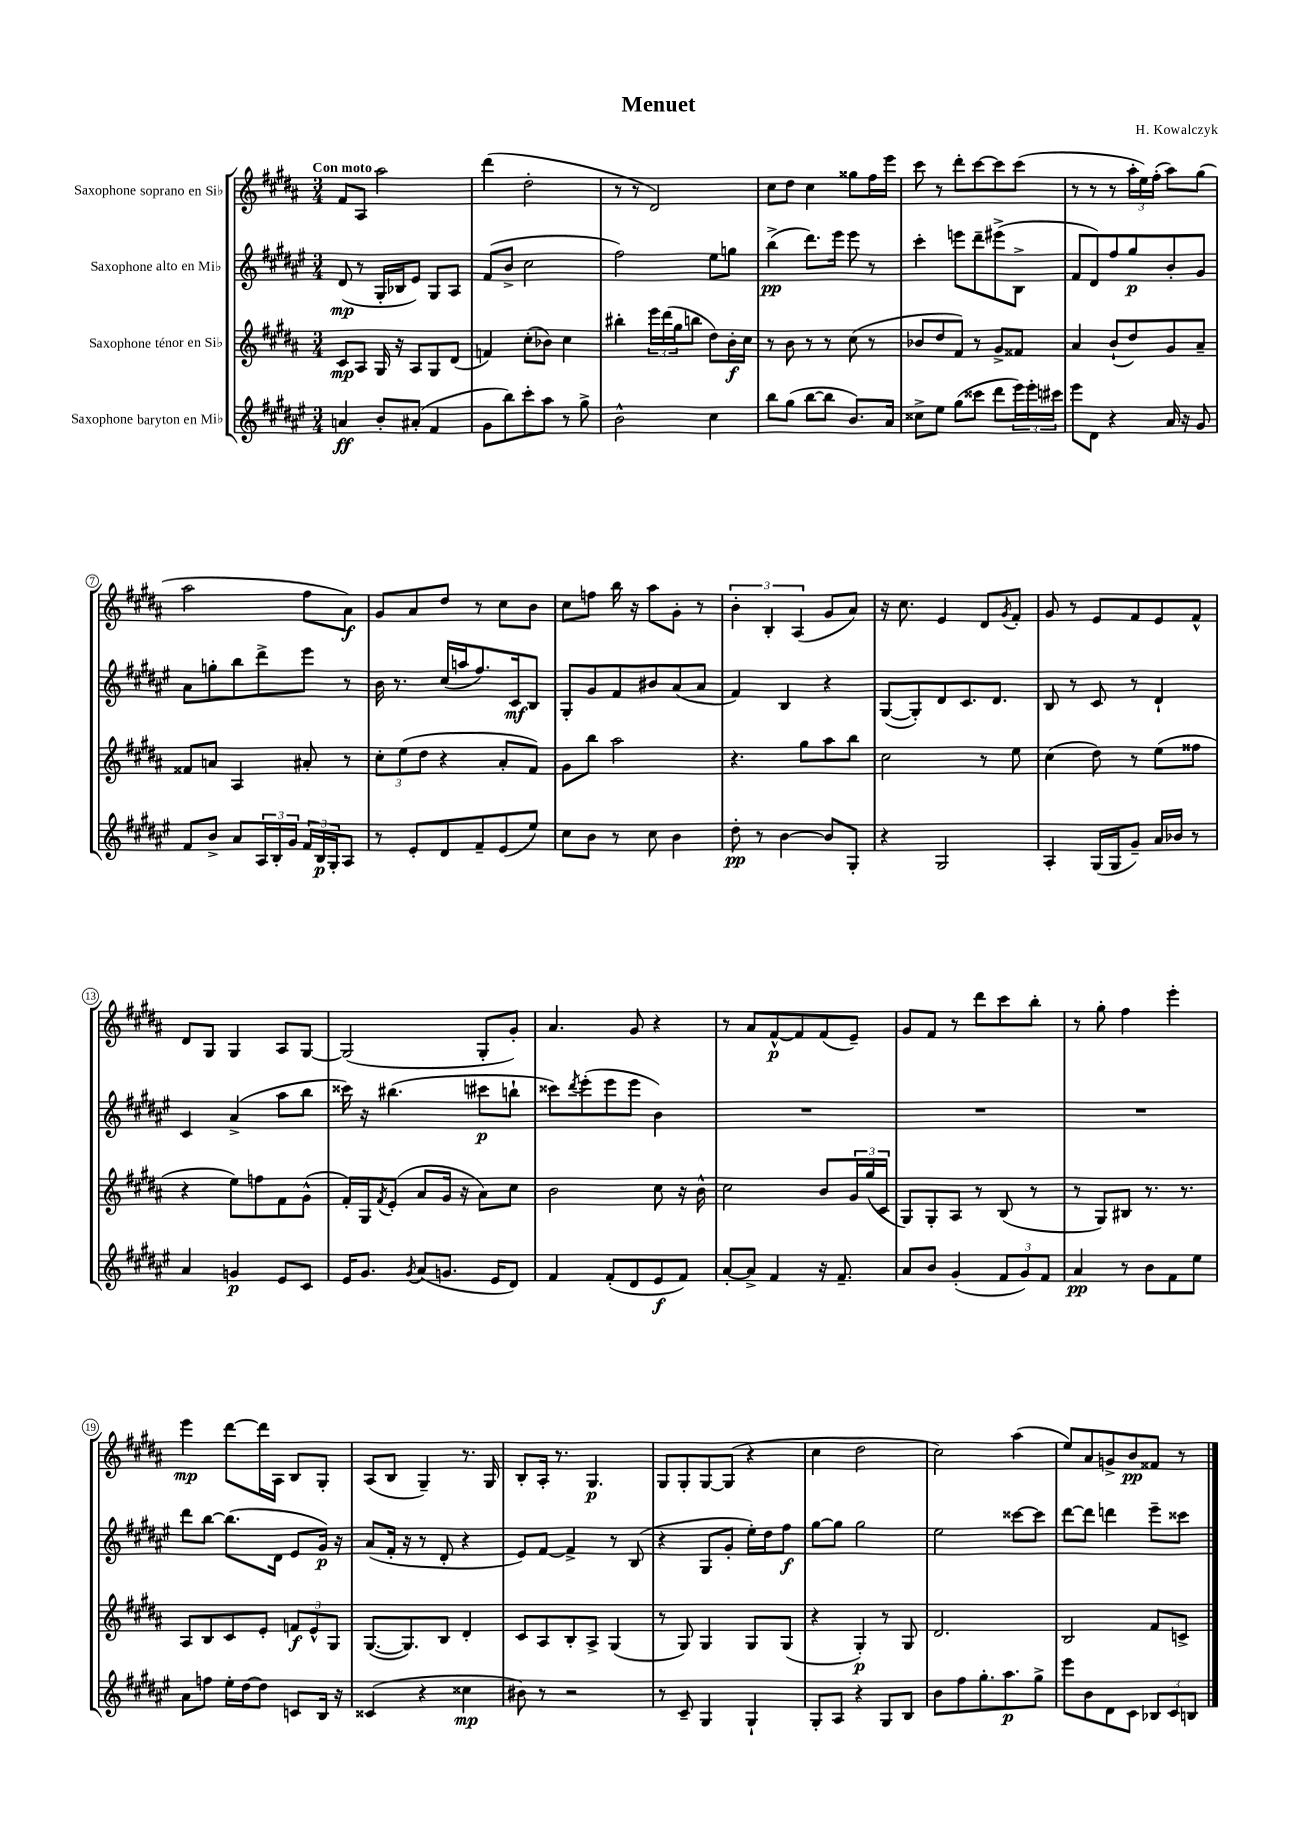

**kern	**dynam	**kern	**dynam	**kern	**dynam	**kern	**dynam
*part4	*part4	*part3	*part3	*part2	*part2	*part1	*part1
*staff4	*staff4	*staff3	*staff3	*staff2	*staff2	*staff1	*staff1
*I"Saxophone baryton en Mi♭	*	*I"Saxophone ténor en Si♭	*	*I"Saxophone alto en Mi♭	*	*I"Saxophone soprano en Si♭	*
*clefG2	*	*clefG2	*	*clefG2	*	*clefG2	*
*k[f#c#g#d#a#e#]	*	*k[f#c#g#d#a#]	*	*k[f#c#g#d#a#e#]	*	*k[f#c#g#d#a#]	*
*M3/4	*	*M3/4	*	*M3/4	*	*M3/4	*
=1	=1	=1	=1	=1	=1	=1	=1
!	!	!	!	!	!	!LO:TX:a:B:t=Con moto	!
4an/	ff	8c#/L	mp	(8d#/	mp	8f#/L	.
.	.	8A#/J	.	8r	.	8A#/J	.
8b'/L	.	16G#/	.	16G#'/LL	.	2aa#\	.
.	.	16r	.	16B-X/J	.	.	.
(8a#X'/J	.	8A#/L	.	8e#/J)	.	.	.
4f#/	.	8G#/	.	8G#/L	.	.	.
.	.	(8d#/J	.	8A#/J	.	.	.
=2	=2	=2	=2	=2	=2	=2	=2
8g#\L	.	4fn/)	.	(8f#/L	.	(4ddd#\	.
8bb\)	.	.	.	8b^/J	.	.	.
8ccc#'\	.	(8cc#'\L	.	2cc#\	.	2dd#'\	.
8aa#\J	.	8b-X\J)	.	.	.	.	.
8r	.	4cc#\	.	.	.	.	.
8gg#^\	.	.	.	.	.	.	.
=3	=3	=3	=3	=3	=3	=3	=3
2b^^\	.	4bb#X'\	.	2ff#\)	.	8r	.
.	.	.	.	.	.	8r	.
.	.	24eee\LL	.	.	.	2d#/)	.
.	.	(24ddd#\	.	.	.	.	.
.	.	24gg#\J	.	.	.	.	.
.	.	8bbn\J	.	.	.	.	.
4cc#\	.	8dd#\L)	.	8ee#\L	.	.	.
.	.	16b'\L	f	8ggn\J	.	.	.
.	.	16cc#\JJ	.	.	.	.	.
=4	=4	=4	=4	=4	=4	=4	=4
8bb\L	.	8r	.	(4bb^\	pp	8cc#\L	.
(8gg#\J	.	8b\	.	.	.	8dd#\J	.
[8bb\L	.	8r	.	8.ddd#\L)	.	4cc#\	.
8bb\J]	.	8r	.	.	.	.	.
.	.	.	.	16eee#\Jk	.	.	.
8.b/L)	.	(8cc#\	.	8eee#\	.	8gg##X\L	.
.	.	8r	.	8r	.	16ff#\L	.
16a#/Jk	.	.	.	.	.	16eee\JJ	.
=5	=5	=5	=5	=5	=5	=5	=5
8cc##X^\L	.	8b-X/L	.	4ccc#'\	.	8ccc#\	.
8ee#\J	.	8dd#/	.	.	.	8r	.
(8gg#\L	.	8f#/J)	.	8eeen\L	.	8ddd#'\L	.
8ccc##X\J	.	8r	.	8ddd#~\	.	[8ccc#\	.
8ddd#\L	.	8g#^/L	.	(8eee#X^\	.	8ccc#\]	.
24eee#\L)	.	8f##X/J	.	8B^\J	.	(8ccc#\J	.
24eee#'\	.	.	.	.	.	.	.
24ccc#X\JJ	.	.	.	.	.	.	.
=6	=6	=6	=6	=6	=6	=6	=6
8eee#\L	.	4a#/	.	8f#/L	.	8r	.
8d#\J	.	.	.	8d#/)	.	8r	.
4r	.	(8b`/L	.	8ff#/	.	8r	.
.	.	8dd#/)	.	8gg#/	p	24aa#'\LL	.
.	.	.	.	.	.	24ee\)	.
.	.	.	.	.	.	(24ff#'\JJ	.
16a#/	.	8g#/	.	8b'/	.	8aa#\L)	.
16r	.	.	.	.	.	.	.
8g#/	.	8a#~/J	.	8g#/J	.	(8gg#\J	.
!!LO:LB:g=z
=7	=7	=7	=7	=7	=7	=7	=7
8f#/L	.	8f##X/L	.	8a#\L	.	2aa#\	.
8b^/J	.	8an/J	.	8ggn'\	.	.	.
8a#/L	.	4A#/	.	8bb\	.	.	.
24A#/L	.	.	.	8ddd#^\	.	.	.
24B'/	.	.	.	.	.	.	.
24g#/JJ	.	.	.	.	.	.	.
24f#/LL	.	8a#X'/	.	8eee#\J	.	8ff#\L	.
24B/	p	.	.	.	.	.	.
24G#'/J	.	.	.	.	.	.	.
8A#/J	.	8r	.	8r	.	8a#\J)	f
=8	=8	=8	=8	=8	=8	=8	=8
8r	.	12cc#'\L	.	16b\	.	8g#/L	.
.	.	.	.	8.r	.	.	.
.	.	(12ee\	.	.	.	.	.
8e#'/L	.	.	.	.	.	8a#/	.
.	.	12dd#\J	.	.	.	.	.
8d#/	.	4r	.	(16cc#/LL	.	8dd#/J	.
.	.	.	.	16aan/J	.	.	.
8f#~/	.	.	.	8.ff#/)	.	8r	.
(8e#/	.	8a#'/L	.	.	.	8cc#\L	.
.	.	.	.	16c#/k	mf	.	.
8ee#/J)	.	8f#/J)	.	8B/J	.	8b\J	.
=9	=9	=9	=9	=9	=9	=9	=9
8cc#\L	.	8g#\L	.	8G#'/L	.	8cc#\L	.
8b\J	.	8bb\J	.	8g#/	.	8ffn\J	.
8r	.	2aa#\	.	8f#/	.	16bb\	.
.	.	.	.	.	.	16r	.
8cc#\	.	.	.	8b#X/	.	8aa#\L	.
4b\	.	.	.	(8a#/	.	8g#'\J	.
.	.	.	.	8a#/J	.	8r	.
=10	=10	=10	=10	=10	=10	=10	=10
8dd#'\	pp	4.r	.	4f#/)	.	6b'\	.
8r	.	.	.	.	.	.	.
.	.	.	.	.	.	6B'/	.
[4b\	.	.	.	4B/	.	.	.
.	.	.	.	.	.	(6A#/	.
.	.	8gg#\L	.	.	.	.	.
8b/L]	.	8aa#\	.	4r	.	8g#/L	.
8G#'/J	.	8bb\J	.	.	.	8a#/J)	.
=11	=11	=11	=11	=11	=11	=11	=11
4r	.	2cc#\	.	([8G#/L	.	16r	.
.	.	.	.	.	.	8.cc#\	.
.	.	.	.	8G#'/])	.	.	.
2G#/	.	.	.	8d#/	.	4e/	.
.	.	.	.	8.c#/	.	.	.
.	.	8r	.	.	.	8d#/L	.
.	.	.	.	8.d#/J	.	.	.
.	.	.	.	.	.	8qg#/	.
.	.	8ee\	.	.	.	8f#'/J	.
=12	=12	=12	=12	=12	=12	=12	=12
4A#'/	.	(4cc#\	.	8B/	.	8g#/	.
.	.	.	.	8r	.	8r	.
(16G#/LL	.	8dd#\)	.	8c#/	.	8e/L	.
16G#/J	.	.	.	.	.	.	.
8g#~/J)	.	8r	.	8r	.	8f#/	.
16a#/LL	.	(8ee\L	.	4d#`/	.	8e/	.
16b-X/JJ	.	.	.	.	.	.	.
8r	.	8ff##X\J	.	.	.	8f#^^/J	.
!!LO:LB:g=z
=13	=13	=13	=13	=13	=13	=13	=13
4a#/	.	4r	.	4c#/	.	8d#/L	.
.	.	.	.	.	.	8G#/J	.
4gn/	p	8ee\L)	.	(4a#^/	.	4G#/	.
.	.	8ffn\	.	.	.	.	.
8e#/L	.	8f#\	.	8aa#\L	.	8A#/L	.
8c#/J	.	(8g#^^\J	.	8bb\J	.	[8G#/J	.
=14	=14	=14	=14	=14	=14	=14	=14
16e#/KL	.	16f#'/LL)	.	16ccc##X\)	.	(2G#/]	.
8.g#/J	.	16G#/J	.	16r	.	.	.
.	.	8qf#/	.	.	.	.	.
.	.	(8e'/J	.	(4.bb#X\	.	.	.
8qg#/	.	.	.	.	.	.	.
(8a#/L	.	8a#/L	.	.	.	.	.
8.gn/J	.	16g#/Jk	.	.	.	.	.
.	.	16r	.	.	.	.	.
.	.	8a#\L)	.	8ccc#X\L	p	8G#'/L	.
16e#/KL	.	.	.	.	.	.	.
8d#/J)	.	8cc#\J	.	8bbn`\J	.	8g#'/J)	.
=15	=15	=15	=15	=15	=15	=15	=15
4f#/	.	2b\	.	8ccc##X\L)	.	4.a#/	.
.	.	.	.	8qddd#/	.	.	.
.	.	.	.	(8eee#'\	.	.	.
(8f#'/L	.	.	.	8eee#\	.	.	.
8d#/	.	.	.	8eee#\J	.	8g#/	.
8e#/	f	8cc#\	.	4b\)	.	4r	.
8f#/J)	.	16r	.	.	.	.	.
.	.	16b^^\	.	.	.	.	.
=16	=16	=16	=16	=16	=16	=16	=16
[8a#'/L	.	2cc#\	.	2.r	.	8r	.
8a#^/J]	.	.	.	.	.	8a#/L	.
4f#/	.	.	.	.	.	[8f#^^/	p
.	.	.	.	.	.	8f#/]	.
16r	.	8b/L	.	.	.	(8f#/	.
8.f#~/	.	.	.	.	.	.	.
.	.	24g#/L	.	.	.	8e~/J)	.
.	.	(24gg#/	.	.	.	.	.
.	.	24c#/JJ	.	.	.	.	.
=17	=17	=17	=17	=17	=17	=17	=17
8a#/L	.	8G#/L)	.	2.r	.	8g#/L	.
8b/J	.	8G#'/	.	.	.	8f#/J	.
(4g#'/	.	8A#/J	.	.	.	8r	.
.	.	8r	.	.	.	8ddd#\L	.
12f#/L	.	(8B/	.	.	.	8ccc#\	.
12g#/)	.	.	.	.	.	.	.
.	.	8r	.	.	.	8bb'\J	.
12f#/J	.	.	.	.	.	.	.
=18	=18	=18	=18	=18	=18	=18	=18
4a#/	pp	8r	.	2.r	.	8r	.
.	.	8G#/L)	.	.	.	8gg#'\	.
8r	.	8B#X/J	.	.	.	4ff#\	.
8b\L	.	8.r	.	.	.	.	.
8f#\	.	.	.	.	.	4eee'\	.
.	.	8.r	.	.	.	.	.
8ee#\J	.	.	.	.	.	.	.
!!LO:LB:g=z
=19	=19	=19	=19	=19	=19	=19	=19
8a#\L	.	8A#/L	.	8ddd#\L	.	4eee\	mp
8ffn\J	.	8B/	.	[8bb\J	.	.	.
16ee#'\LL	.	8c#/	.	(8.bb\L]	.	[8ddd#\L	.
[16dd#\J	.	.	.	.	.	.	.
8dd#\J]	.	8e'/J	.	.	.	16ddd#\L]	.
.	.	.	.	16d#\Jk	.	16A#\JJ	.
8cn/L	.	12fn/L	f	8e#/L	.	8B/L	.
.	.	12e^^/	.	.	.	.	.
16B/Jk	.	.	.	16g#/Jk)	p	8G#'/J	.
.	.	12G#/J	.	.	.	.	.
16r	.	.	.	16r	.	.	.
=20	=20	=20	=20	=20	=20	=20	=20
(4c##X/	.	([8.G#/L	.	(8a#/L	.	(8A#/L	.
.	.	.	.	16f#'/Jk	.	8B/J	.
.	.	8.G#/])	.	16r	.	.	.
4r	.	.	.	8r	.	4G#~/)	.
.	.	8B/J	.	8d#'/	.	.	.
4cc##X\	mp	4d#'/	.	4r	.	8.r	.
.	.	.	.	.	.	16G#/	.
=21	=21	=21	=21	=21	=21	=21	=21
8b#X\)	.	8c#/L	.	8e#/L)	.	8B'/L	.
8r	.	8A#/	.	[8f#/J	.	16A#'/Jk	.
.	.	.	.	.	.	8.r	.
2r	.	8B'/	.	4f#^/]	.	.	.
.	.	8A#^/J	.	.	.	4.G#/	p
.	.	(4G#/	.	8r	.	.	.
.	.	.	.	(8B/	.	.	.
=22	=22	=22	=22	=22	=22	=22	=22
8r	.	8r	.	4r	.	8G#/L	.
8c#~/	.	8G#/)	.	.	.	8G#'/	.
4G#/	.	4G#/	.	8G#/L	.	[8G#/	.
.	.	.	.	8g#'/J	.	(8G#/J]	.
4G#`/	.	8G#/L	.	16ee#'\LL)	.	4r	.
.	.	.	.	16dd#\J	.	.	.
.	.	(8G#/J	.	8ff#\J	f	.	.
=23	=23	=23	=23	=23	=23	=23	=23
8G#'/L	.	4r	.	[8gg#\L	.	4cc#\	.
8A#/J	.	.	.	8gg#\J]	.	.	.
4r	.	4G#'/)	p	2gg#\	.	2dd#\	.
8G#/L	.	8r	.	.	.	.	.
8B/J	.	8G#/	.	.	.	.	.
=24	=24	=24	=24	=24	=24	=24	=24
8b\L	.	2.d#/	.	2ee#\	.	2cc#\)	.
8ff#\	.	.	.	.	.	.	.
8.gg#'\	.	.	.	.	.	.	.
8.aa#\	p	.	.	.	.	.	.
.	.	.	.	[8ccc##X\L	.	(4aa#\	.
8gg#^\J	.	.	.	8ccc##\J]	.	.	.
=25	=25	=25	=25	=25	=25	=25	=25
8eee#\L	.	2B/	.	[8ddd#\L	.	8ee/L)	.
8b\	.	.	.	8ddd#\J]	.	8a#/	.
8d#\	.	.	.	4dddn\	.	8gn^/	.
8c#\J	.	.	.	.	.	8b/	pp
12B-X/L	.	8f#/L	.	8eee#~\L	.	8f##X/J	.
12c#/	.	.	.	.	.	.	.
.	.	8cn^/J	.	8ccc##X\J	.	8r	.
12Bn/J	.	.	.	.	.	.	.
==	==	==	==	==	==	==	==
*-	*-	*-	*-	*-	*-	*-	*-
